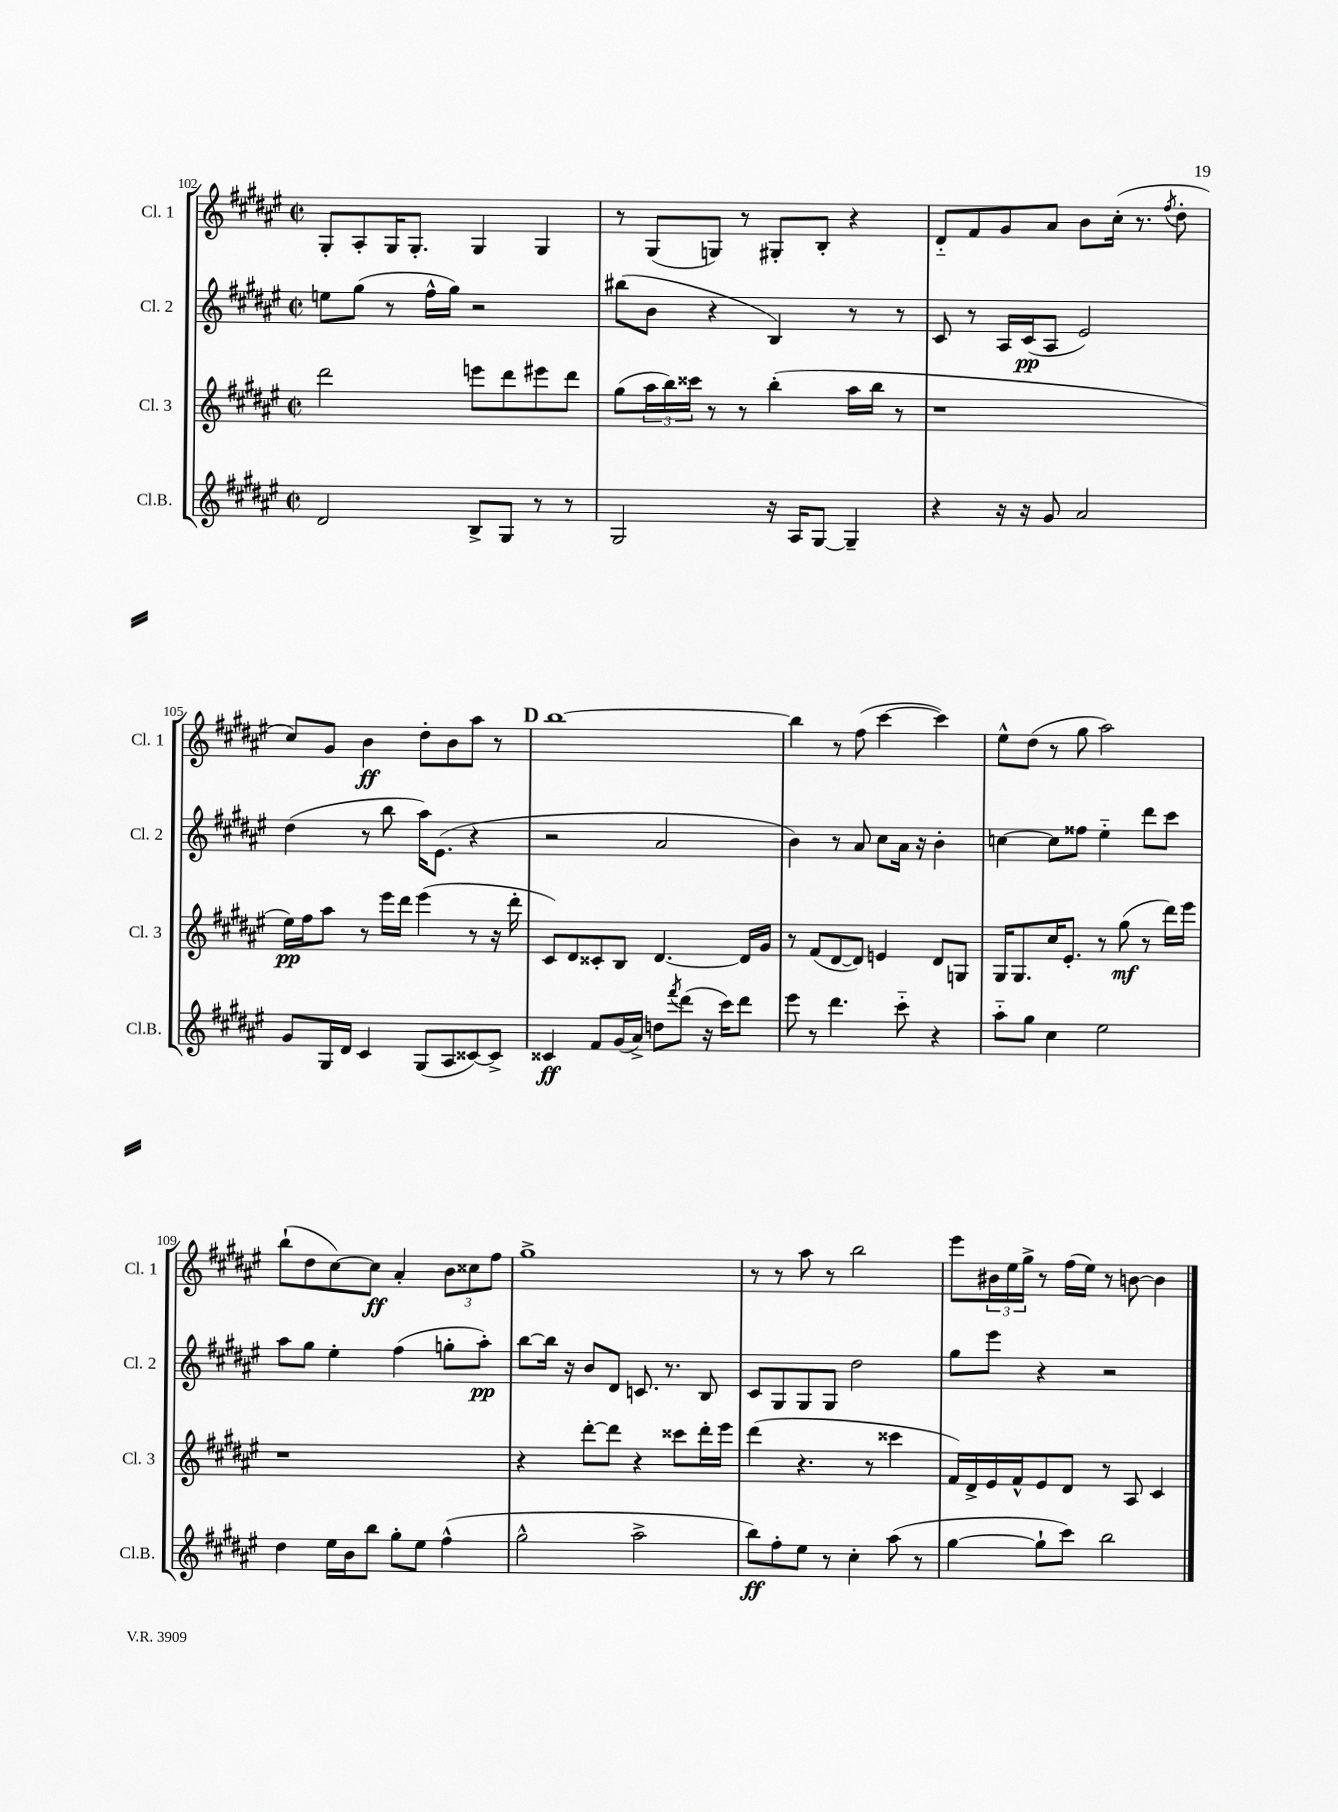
<<
\new StaffGroup <<
\new Staff = "s0" \with { instrumentName = "Cl. 1" shortInstrumentName = "Cl. 1" } {
    \clef treble \key fis \major \defaultTimeSignature \time 2/2
    gis8-. ais8-. gis16 gis8.-. gis4 gis4 |
    r8 gis8( g8) r8 gis8-. b8-. r4 |
    dis'8-_ fis'8 gis'8 ais'8 b'8 cis''16-.( r8. \acciaccatura { fis''8 } dis''8-. |
    cis''8) gis'8 b'4\ff dis''8-. b'8 ais''8 r8 |
    \mark \markup { \bold "D" } b''1~ |
    b''4 r8 fis''8( cis'''4~ cis'''4) |
    eis''8-^ dis''8( r8 gis''8 ais''2) |
    b''8-!( dis''8 cis''8~) cis''8\ff ais'4-. \tuplet 3/2 { b'8 cisis''8 fis''8 } |
    gis''1-> |
    r8 r8 ais''8 r8 b''2 |
    eis'''8 \tuplet 3/2 { bis'16 eis''16 gis''16-> } r8 fis''16( eis''16) r8 b'8~ b'4 \bar "|." |
}
\new Staff = "s1" \with { instrumentName = "Cl. 2" shortInstrumentName = "Cl. 2" } {
    \clef treble \key fis \major \defaultTimeSignature \time 2/2
    e''8 gis''8( r8 fis''16-^ gis''16) r2 |
    bis''8( b'8 r4 b4) r8 r8 |
    cis'8 r8 ais16 cis'16\pp( ais8 eis'2) |
    dis''4( r8 b''8 ais''16) eis'8.( r4 |
    \mark \markup { \bold "D" } r2 ais'2 |
    b'4) r8 ais'8 cis''8 ais'16 r16 b'4-. |
    c''4~ c''8 fisis''8 eis''4-_ dis'''8 cis'''8 |
    ais''8 gis''8 eis''4-. fis''4( g''8-. ais''8-.\pp) |
    b''8~ b''16 r16 b'8 dis'8 c'8. r8. b8 |
    cis'8 gis8 gis8 gis8 dis''2 |
    gis''8 eis'''8 r4 r2 \bar "|." |
}
\new Staff = "s2" \with { instrumentName = "Cl. 3" shortInstrumentName = "Cl. 3" } {
    \clef treble \key fis \major \defaultTimeSignature \time 2/2
    dis'''2 e'''8 dis'''8 eis'''8 dis'''8 |
    gis''8( \tuplet 3/2 { ais''16 b''16) cisis'''16 } r8 r8 b''4-.( ais''16 b''16 r8 |
    r1 |
    eis''16\pp) fis''16 ais''8 r8 eis'''16 dis'''16 eis'''4( r8 r16 dis'''16-. |
    \mark \markup { \bold "D" } cis'8) dis'8 cisis'8-. b8 dis'4.~ dis'16 gis'16 |
    r8 fis'8( dis'8~ dis'8) e'4 dis'8 g8 |
    gis16 gis8. cis''16 eis'8.-. r8 gis''8\mf( r8 dis'''16) eis'''16 |
    r1 |
    r4 dis'''8~-. dis'''8 r4 cisis'''8 dis'''16-. eis'''16 |
    dis'''4( r4. r8 cisis'''4 |
    fis'16) dis'16-> eis'16 fis'16-^ eis'8 dis'8 r8 ais8 cis'4 \bar "|." |
}
\new Staff = "s3" \with { instrumentName = "Cl.B." shortInstrumentName = "Cl.B." } {
    \clef treble \key fis \major \defaultTimeSignature \time 2/2
    dis'2 b8-> gis8 r8 r8 |
    gis2 r16 ais16 gis8~ gis4-- |
    r4 r16 r16 gis'8 ais'2 |
    gis'8 gis16 dis'16 cis'4 gis8( ais8 cisis'8~) cisis'8-> |
    \mark \markup { \bold "D" } cisis'4\ff fis'8 gis'16( ais'16->) d''8 \acciaccatura { fis'''8 } dis'''8( r16 cis'''16) dis'''8 |
    eis'''8 r8 dis'''4. cis'''8-_ r4 |
    ais''8-_ gis''8 cis''4 eis''2 |
    dis''4 eis''16 b'16 b''8 gis''8-. eis''8 fis''4-^( |
    gis''2-^ ais''2-> |
    b''8\ff) fis''8-. eis''8 r8 cis''4-. ais''8( r8 |
    gis''4~ gis''8-! cis'''8) b''2 \bar "|." |
}
>>
>>
\layout { \context { \Score currentBarNumber = #102 } }
